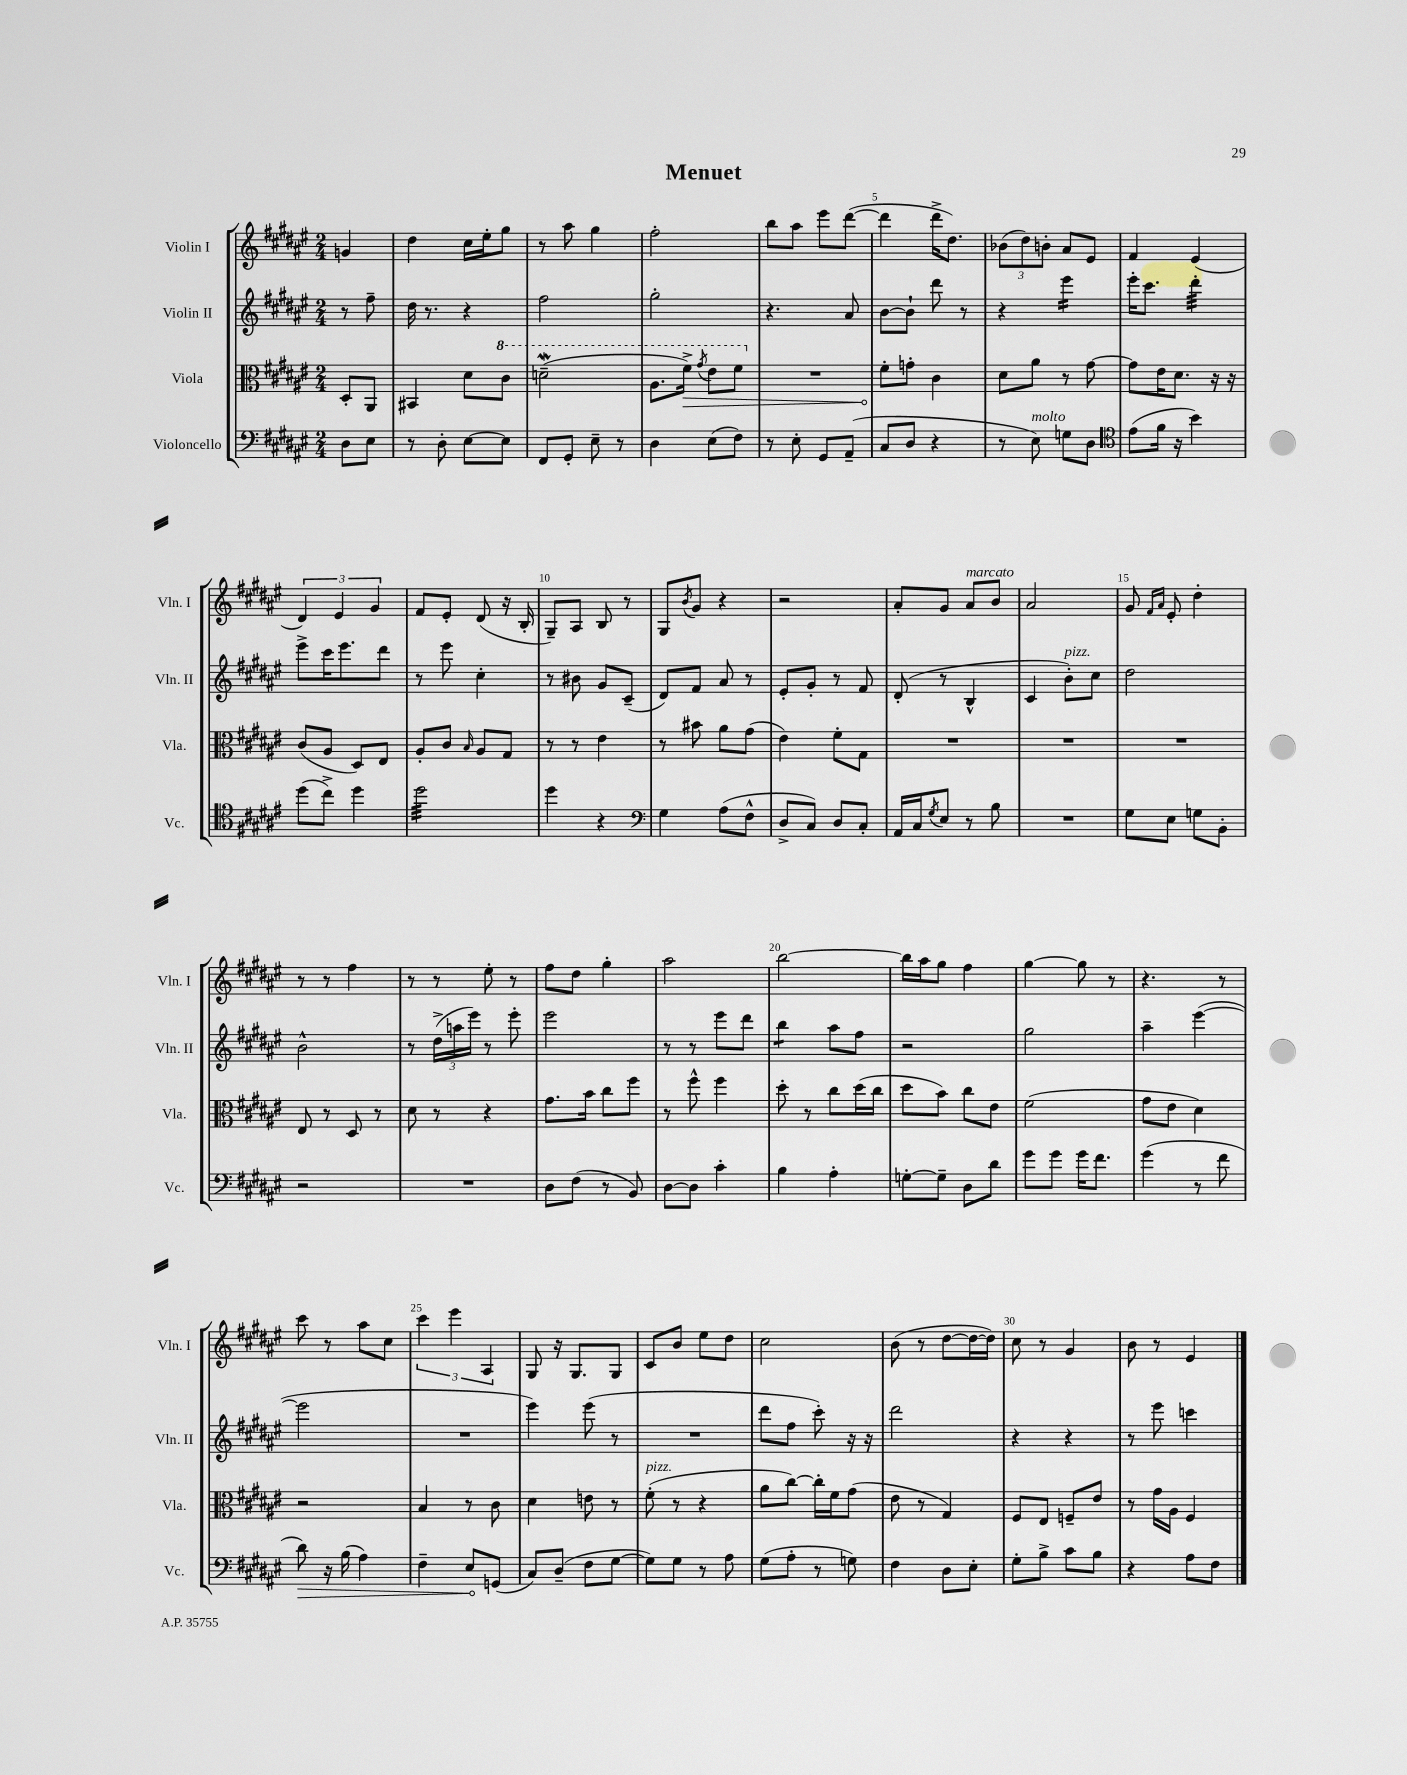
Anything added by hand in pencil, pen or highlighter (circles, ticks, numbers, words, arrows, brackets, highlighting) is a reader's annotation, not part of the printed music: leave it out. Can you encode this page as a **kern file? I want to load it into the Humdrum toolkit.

**kern	**kern	**kern	**kern
*staff4	*staff3	*staff2	*staff1
*clefF4	*clefC3	*clefG2	*clefG2
*k[f#c#g#d#a#e#]	*k[f#c#g#d#a#e#]	*k[f#c#g#d#a#e#]	*k[f#c#g#d#a#e#]
*M2/4	*M2/4	*M2/4	*M2/4
8D#	8D#'	8r	4g
8E#	8AA#	8ff#~	.
=	=	=	=
8r	4BB#	16dd#	4dd#
.	.	8.r	.
8D#'	.	.	.
[8E#	8d#	4r	16cc#
.	.	.	16ee#'
8E#]	8cc#	.	8gg#
=	=	=	=
8FF#	(2dd~	2ff#	8r
8GG#'	.	.	8aa#
8E#~	.	.	4gg#
8r	.	.	.
=	=	=	=
4D#	8.a#	2gg#'	2ff#'
.	16ff#^)	.	.
.	8qgg#	.	.
(8E#	8ee#	.	.
8F#)	8ff#	.	.
=	=	=	=
8r	2r	4.r	8bb
8E#'	.	.	8aa#
8GG#	.	.	8eee#
(8AA#~	.	8a#	([8ddd#
=	=	=	=
8C#	8f#'	[8b	4ddd#]
8D#	8g'	8b`]	.
4r	4c#	8ddd#	16ddd#^
.	.	.	8.dd#)
.	.	8r	.
=	=	=	=
8r	8d#	4r	(12b-
.	.	.	12dd#)
8E#)	8a#	.	.
.	.	.	12b'
8G	8r	4eee#	8a#
8D#	[8g#	.	8e#
=	=	=	=
*clefC4	*	*	*
(8e#	8g#]	16eee#'	4f#
.	.	8.ccc#	.
16f#	16e#	.	.
16r	8.d#	.	.
4b)	.	4ddd#'	(4e#
.	16r	.	.
.	16r	.	.
=	=	=	=
(8dd#	(8c#	8eee#^	6d#)
8cc#^)	8A#	16ccc#	.
.	.	.	6e#
.	.	8.eee#	.
4dd#	8D#)	.	.
.	.	.	6g#
.	8E#	8ddd#	.
=	=	=	=
2dd#	8A#'	8r	8f#
.	8c#	8eee#	8e#'
.	16qqB	.	.
.	8A#	4cc#'	(8d#
.	8G#	.	16r
.	.	.	16B'
=	=	=	=
4dd#	8r	8r	8G#~)
.	8r	8b#	8A#
4r	4e#	8g#	8B
.	.	(8c#~	8r
=	=	=	=
*clefF4	*	*	*
4G#	8r	8d#)	8G#
.	.	.	8qb
.	8b#	8f#	8g#
(8A#	8a#	8a#	4r
8F#^^	(8g#	8r	.
=	=	=	=
8D#^	4e#)	8e#'	2r
8C#)	.	8g#'	.
8D#	8f#'	8r	.
8C#'	8G#	8f#	.
=	=	=	=
16AA#	2r	(8d#'	8a#'
16C#	.	.	.
8qG#	.	.	.
8E#	.	8r	8g#
8r	.	4B^^	8a#
8B	.	.	8b
=	=	=	=
2r	2r	4c#	2a#
.	.	8b')	.
.	.	8cc#	.
=	=	=	=
8G#	2r	2dd#	8g#
.	.	.	16qqf#
.	.	.	16qqa#
8E#	.	.	8e#'
8G	.	.	4dd#'
8BB'	.	.	.
=	=	=	=
2r	8E#	2b^^	8r
.	8r	.	8r
.	8D#	.	4ff#
.	8r	.	.
=	=	=	=
2r	8d#	8r	8r
.	8r	(24dd#^	8r
.	.	24aa	.
.	.	24eee#)	.
.	4r	8r	8ee#'
.	.	8eee#'	8r
=	=	=	=
8D#	8.g#	2eee#	8ff#
(8F#	.	.	8dd#
.	16b	.	.
8r	8cc#	.	4gg#'
8BB)	8ff#	.	.
=	=	=	=
[8D#	8r	8r	2aa#
8D#]	8ff#^^	8r	.
4c#'	4ff#	8eee#	.
.	.	8ddd#	.
=	=	=	=
4B	8dd#'	4bb	[2bb
.	8r	.	.
4A#'	8cc#	8aa#	.
.	(16dd#	8ff#	.
.	16cc#	.	.
=	=	=	=
[8G'	8dd#	2r	16bb]
.	.	.	16aa#
8G~]	8b)	.	8gg#
8D#	8cc#	.	4ff#
8d#	8e#	.	.
=	=	=	=
8g#	(2f#	2gg#	[4gg#
8g#	.	.	.
16g#	.	.	8gg#]
8.f#	.	.	.
.	.	.	8r
=	=	=	=
(4g#	8g#	4aa#~	4.r
.	8e#	.	.
8r	4d#)	([4eee#	.
8f#	.	.	8r
=	=	=	=
8d#)	2r	2eee#]	8ccc#
16r	.	.	8r
(16B	.	.	.
4A#)	.	.	8aa#
.	.	.	8cc#
=	=	=	=
4F#~	4B	2r	6ccc#
.	.	.	6eee#
8E#	8r	.	.
.	.	.	6A#
(8GG	8c#	.	.
=	=	=	=
8C#)	4d#	4eee#)	8G#
(8D#~	.	.	16r
.	.	.	8.G#
8F#	8e	(8eee#	.
[8G#	8r	8r	8G#
=	=	=	=
8G#])	(8f#'	2r	8c#
8G#	8r	.	8b
8r	4r	.	8ee#
8A#	.	.	8dd#
=	=	=	=
(8G#	8a#	8ddd#	2cc#
8A#'	[8cc#)	8ff#	.
8r	16cc#']	8ccc#')	.
.	16f#	.	.
8G)	(8g#	16r	.
.	.	16r	.
=	=	=	=
4F#	8e#	2ddd#	(8b
.	8r	.	8r
8D#	4G#)	.	[8dd#
8E#'	.	.	16dd#_
.	.	.	16dd#])
=	=	=	=
8G#'	8F#	4r	8cc#
8B^	8E#	.	8r
8c#	8F~	4r	4g#
8B	8e#	.	.
=	=	=	=
4r	8r	8r	8b
.	16g#	8eee#	8r
.	16A#	.	.
8A#	4F#	4ccc	4e#
8F#	.	.	.
==	==	==	==
*-	*-	*-	*-
